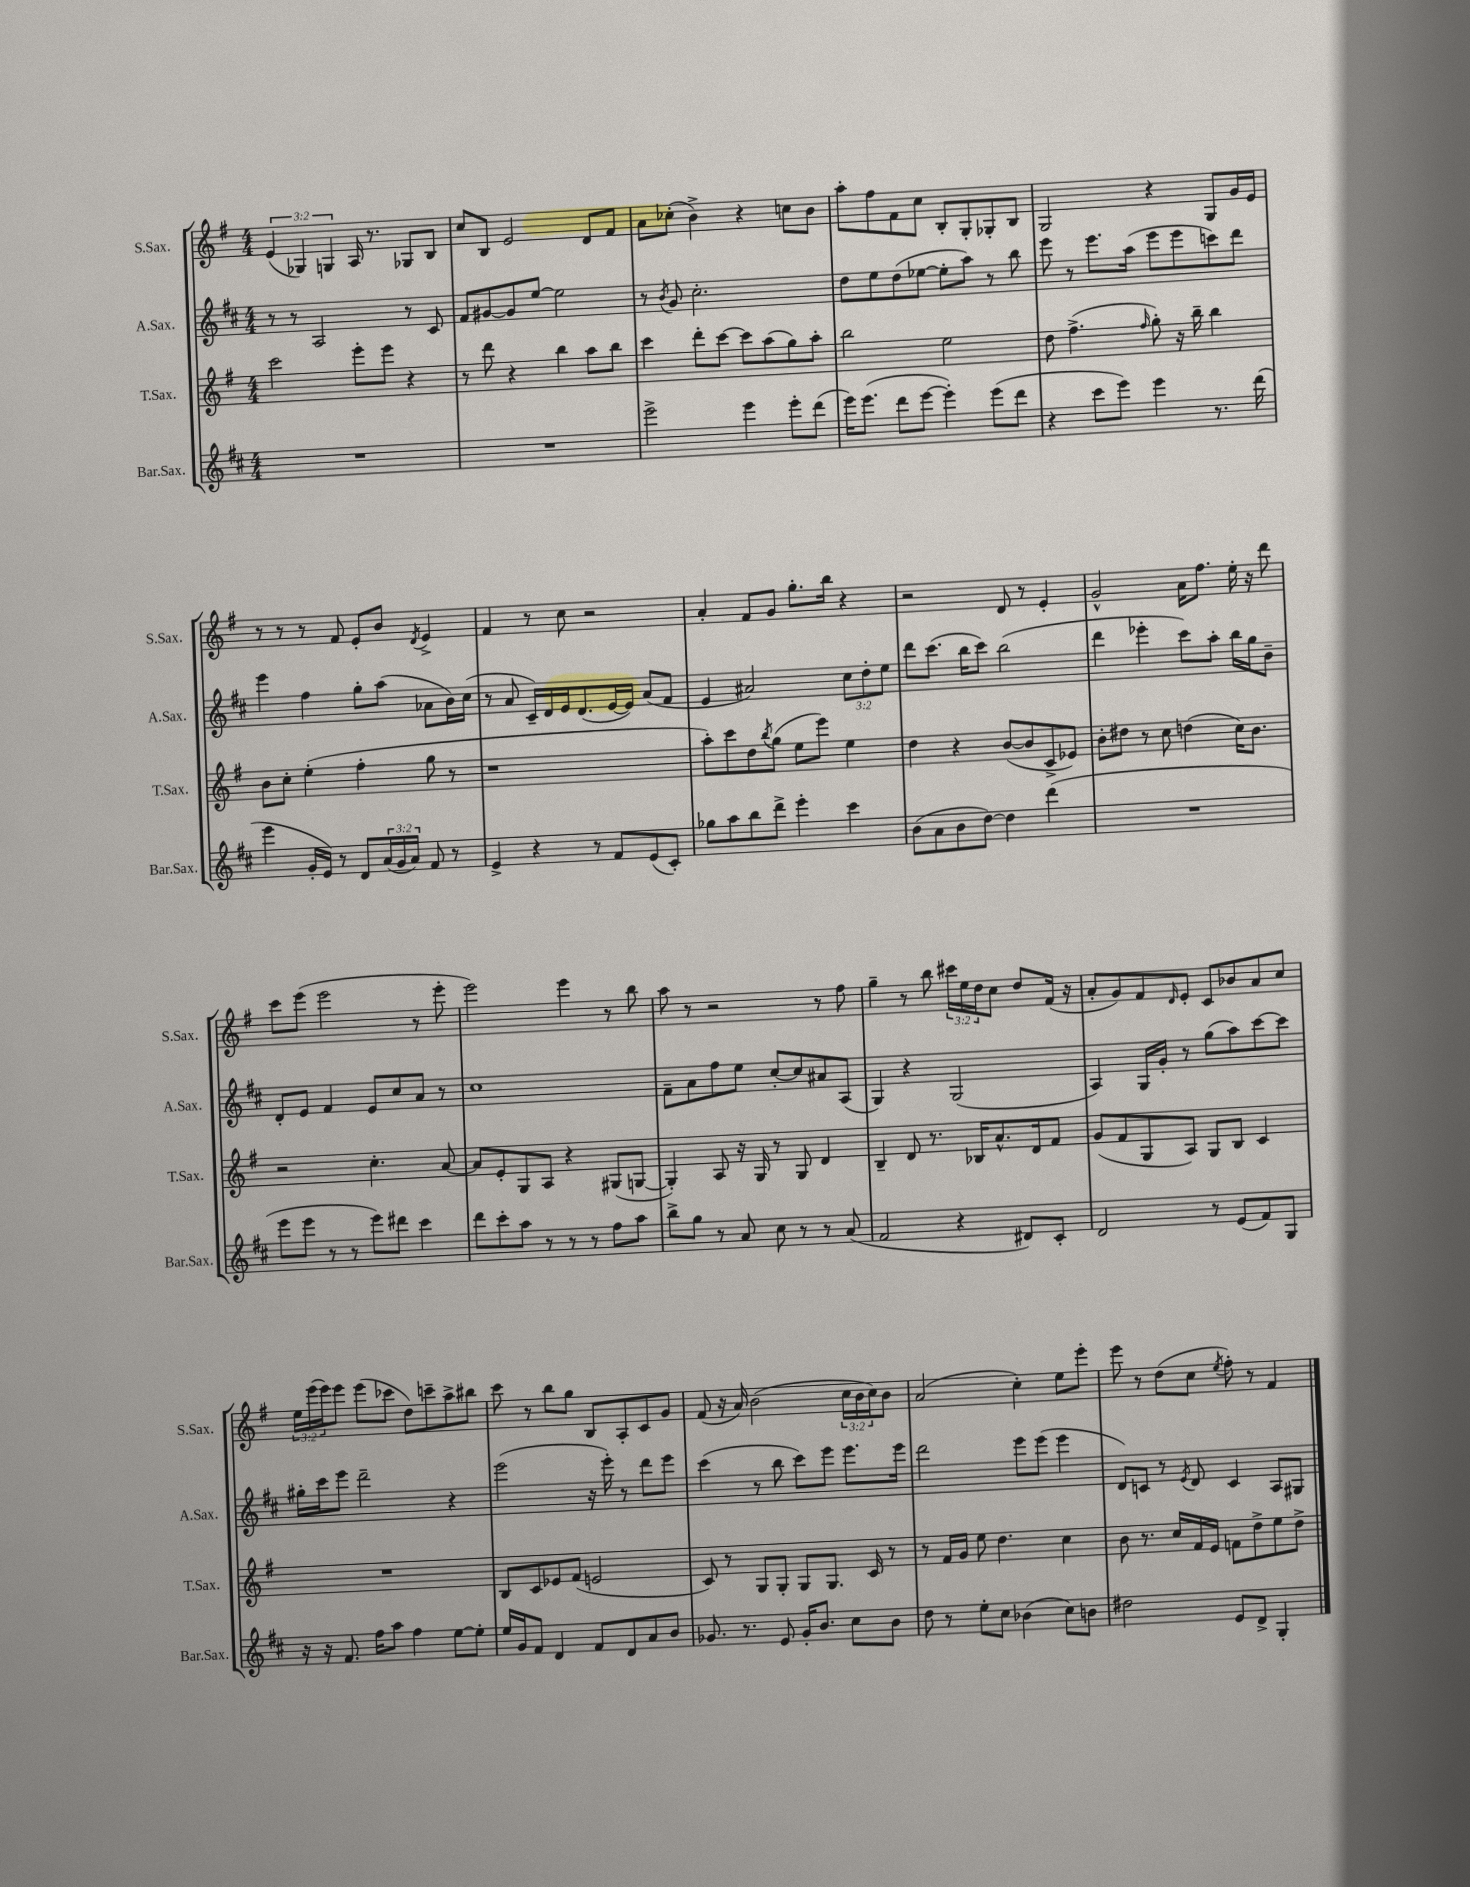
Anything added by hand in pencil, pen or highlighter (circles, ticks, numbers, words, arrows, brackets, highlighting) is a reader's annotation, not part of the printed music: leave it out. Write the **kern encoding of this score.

**kern	**kern	**kern	**kern
*part4	*part3	*part2	*part1
*staff4	*staff3	*staff2	*staff1
*I"Bar.Sax.	*I"T.Sax.	*I"A.Sax.	*I"S.Sax.
*I'Bar.Sax.	*I'T.Sax.	*I'A.Sax.	*I'S.Sax.
*clefG2	*clefG2	*clefG2	*clefG2
*k[f#c#]	*k[f#]	*k[f#c#]	*k[f#]
*M4/4	*M4/4	*M4/4	*M4/4
=13	=13	=13	=13
1r	2ccc\	8r	(6e/
.	.	8r	.
.	.	.	6G-X/)
.	.	2A/	.
.	.	.	6Gn/
.	8eee'\L	.	16A/
.	.	.	8.r
.	8eee\J	.	.
.	4r	8r	8G-X/L
.	.	8c#/	8B/J
=14	=14	=14	=14
1r	8r	8f#/L	8cc/L
.	8ddd\	[8g#X/	8B/J
.	4r	8g#/]	2e/
.	.	[8ee/J	.
.	4bb\	2ee\]	.
.	8aa\L	.	8d/L
.	8bb\J	.	8f#/J
=15	=15	=15	=15
2eee^\	4ccc\	8r	8a\L
.	.	8qb/	.
.	.	8g/	(8cc-X'\J
.	8ddd'\L	2.cc#'\	4b^\)
.	[8ccc\J	.	.
4eee\	8ccc\L]	.	4r
.	(8aa\	.	.
8eee'\L	8gg\)	.	8ccn\L
(8ddd\J	8aa'\J	.	8b\J
=16	=16	=16	=16
16eee\KL)	2bb\	8dd\L	8aa'\L
(8.eee\J	.	.	.
.	.	8ee\	8ff#\
8ddd\L	.	(8dd\	8f#\
[8eee\J	.	[8ee-X\J	8cc\J
4eee'\])	2ee\	8ee-'\L]	8B'/L
.	.	8aa\J)	8G'/
(8eee\L	.	8r	8G-X'/
8ddd\J	.	8bb\	8B/J
=17	=17	=17	=17
4r	8dd\	8eee\	2G/
.	(4.ff#^\	8r	.
8ccc#\L	.	8.eee\L	.
8eee\J)	.	.	.
.	.	(16aa\Jk	.
.	16qqff#/	.	.
4eee\	8gg'\)	8eee\L	4r
.	16r	8eee\	.
.	16bb~\	.	.
8.r	4bb\	8cccn\)	8G/L
.	.	8ddd\J	16g/L
(16ddd\	.	.	16e/JJ
!!LO:LB:g=z
=18	=18	=18	=18
4eee\	8b\L	4eee\	8r
.	8cc'\J	.	8r
16g'/LL	(4ee'\	4ff#\	8r
16e/JJ)	.	.	.
8r	.	.	8f#/
8d/L	4ff#'\	8gg'\L	8e'/L
(24a/L	.	(8aa\J	8b/J
24g/	.	.	.
24a/JJ)	.	.	.
.	.	.	8qd/
8f#/	8gg\	8a-X\L	4e^/
8r	8r	16b\L)	.
.	.	(16cc#\JJ	.
=19	=19	=19	=19
4e^/	1r	8r	4f#/
.	.	8a/	.
4r	.	16c#~/LL)	8r
.	.	16d/	.
.	.	16e/J	8cc\
.	.	(8.d/	.
8r	.	.	2r
8f#/L	.	[16e/L	.
.	.	16e/JJ])	.
(8e/	.	(8a/L	.
8c#'/J)	.	8f#/J	.
=20	=20	=20	=20
8gg-X\L	8aa'\L)	4e/	4a'/
8aa\	8ccc\	.	.
8bb\	8dd\	2a#X/)	8f#/L
.	8qbb/	.	.
8ddd^\J	(8gg\J	.	8g/J
4eee'\	8ee\L	.	8.gg'\L
.	8eee\J)	.	.
.	.	.	16bb\Jk
4ccc#\	4ee\	12cc#\L	4r
.	.	12dd'\	.
.	.	12ee\J	.
=21	=21	=21	=21
(8b\L	4dd\	8ddd\L	2r
8a\	.	(8.ccc#\J	.
8b\	4r	.	.
.	.	16bb\KL	.
[8dd\J)	.	8ccc#\J)	.
4dd\]	([8b/L	(2bb\	8d/
.	8b/]	.	8r
(4ddd\	8c^/	.	4e'/
.	8e-X/J)	.	.
=22	=22	=22	=22
1r	8b'\L	4ddd\	2g^^/
.	8dd#X\J	.	.
.	8r	4eee-X'\	.
.	8cc\	.	.
.	(4ddn\	8ccc#\L)	16a\KL
.	.	.	8.ff#\J
.	.	8aa'\J	.
.	16cc\KL)	16bb\LL	16ee'\
.	8.b\J	16gg\J	16r
.	.	8b~\J	8ddd\
!!LO:LB:g=z
=23	=23	=23	=23
8eee\L	2r	8d'/L	8ccc\L
8eee\J	.	8e/J	(8eee\J
8r	.	4f#/	2eee\
8r	.	.	.
8eee\L)	4.cc'\	8e/L	.
8ddd#X\J	.	8cc#/	.
4ccc#\	.	8a/J	8r
.	[8a/	8r	8eee'\
=24	=24	=24	=24
8ddd\L	8a/L]	1cc#	2eee\)
8ccc#'\	8e'/	.	.
8aa\J	8G/	.	.
8r	8A/J	.	.
8r	4r	.	4eee\
8r	.	.	.
8ff#\L	(8G#X/L	.	8r
8aa\J	[8Gn/J	.	8bb\
=25	=25	=25	=25
8bb^\L	4G'/])	8f#~\L	8aa\
8gg\J	.	8a\	8r
8r	8A/	8ff#\	2r
8a/	16r	8ee\J	.
.	16G/	.	.
8cc#\	8r	[8cc#'/L	.
8r	8G/	8cc#/]	.
8r	4d/	8a#X/	8r
(8a/	.	(8A/J	8ff#\
=26	=26	=26	=26
2f#/	4B~/	4G/)	4gg~\
.	8d/	4r	8r
.	8.r	.	8bb\
4r	.	(2G/	24ccc#X\LL
.	.	.	24ee\
.	16B-X/KL	.	.
.	.	.	24dd\J
.	8.a^^/	.	8cc\J
8d#X/L)	.	.	8dd/L
.	16d/k	.	.
8c#'/J	8f#/J	.	(16f#/Jk
.	.	.	16r
=27	=27	=27	=27
2d/	(8g/L	4A/)	8a'/L
.	8f#/	.	8g/)
.	8G/	16G/LL	8f#/
.	.	16g'/JJ	.
.	.	.	16qqd/
.	8A/J)	8r	8e'/J
8r	8G/L	(8gg\L	8c/L
(8e/L	8B/J	8aa\)	8b-X/
8f#/)	4c/	[8ccc#\	8a/
8G/J	.	8ccc#\J]	8cc/J
!!LO:LB:g=z
=28	=28	=28	=28
16r	1r	16gg#X'\LL	24ee\LL
.	.	.	(24eee\
16r	.	16ccc#\J	.
.	.	.	24eee\J)
8.f#/	.	8eee\J	8eee\J
.	.	2ddd~\	(8eee\L
16ff#\KL	.	.	.
8aa\J	.	.	8ccc-X\J
4ff#\	.	.	8dd\L)
.	.	.	8cccn~\
[8ee\L	.	4r	8aa^\
8ee'\J]	.	.	8bb#X\J
=29	=29	=29	=29
16ee/LL	8B/L	(2eee\	8ccc\
16g/J	.	.	.
8f#/J	8c/	.	8r
4d/	8e-X/	.	8bb\L
.	(8f#/J	.	8gg\J
8f#/L	2en/	16r	8B/L
.	.	16eee'\)	.
8d/	.	8r	8A'/
8a/	.	8ddd\L	8c/
8b/J	.	8eee\J	8g/J
=30	=30	=30	=30
8.g-X/	8c/)	(4ccc#\	(8f#/
.	8r	.	16r
8.r	.	.	16a/)
.	8G/L	8r	(2b\
8e/	8G'/J	8bb\	.
16g-'/KL	8G/L	8ccc#\L)	.
8.b/J	.	.	.
.	8.G/J	8eee\J	.
8cc#\L	.	8.eee\L	24cc\LL
.	.	.	24b\
.	16c/	.	.
.	.	.	24cc\J)
8b\J	8r	.	8b\J
.	.	16eee\Jk	.
=31	=31	=31	=31
8dd\	8r	2ddd\	(2a/
8r	16f#/LL	.	.
.	16g/JJ	.	.
8ee'\L	8ee\	.	.
8cc#\J	4.dd\	.	.
(4b-X\	.	8eee\L	4cc'\)
.	.	(8eee\J	.
8cc#\L)	4cc\	4eee\	8ee\L
8bn\J	.	.	8eee'\J
=32	=32	=32	=32
2dd#X\	8b\	8d/L)	8eee\
.	8.r	8cn/J	8r
.	.	8r	(8dd\L
.	16cc/LL	.	.
.	.	8qe/	.
.	16f#/	8d/	8cc\J
.	16e/JJ	.	.
.	.	.	8qee/
8e/L	8fn\L	4c/	8ff#'\)
8d^/J	8dd^\	.	8r
4G'/	8ee\	8A/L	4f#/
.	8dd^\J	8G#X/J	.
==	==	==	==
*-	*-	*-	*-
